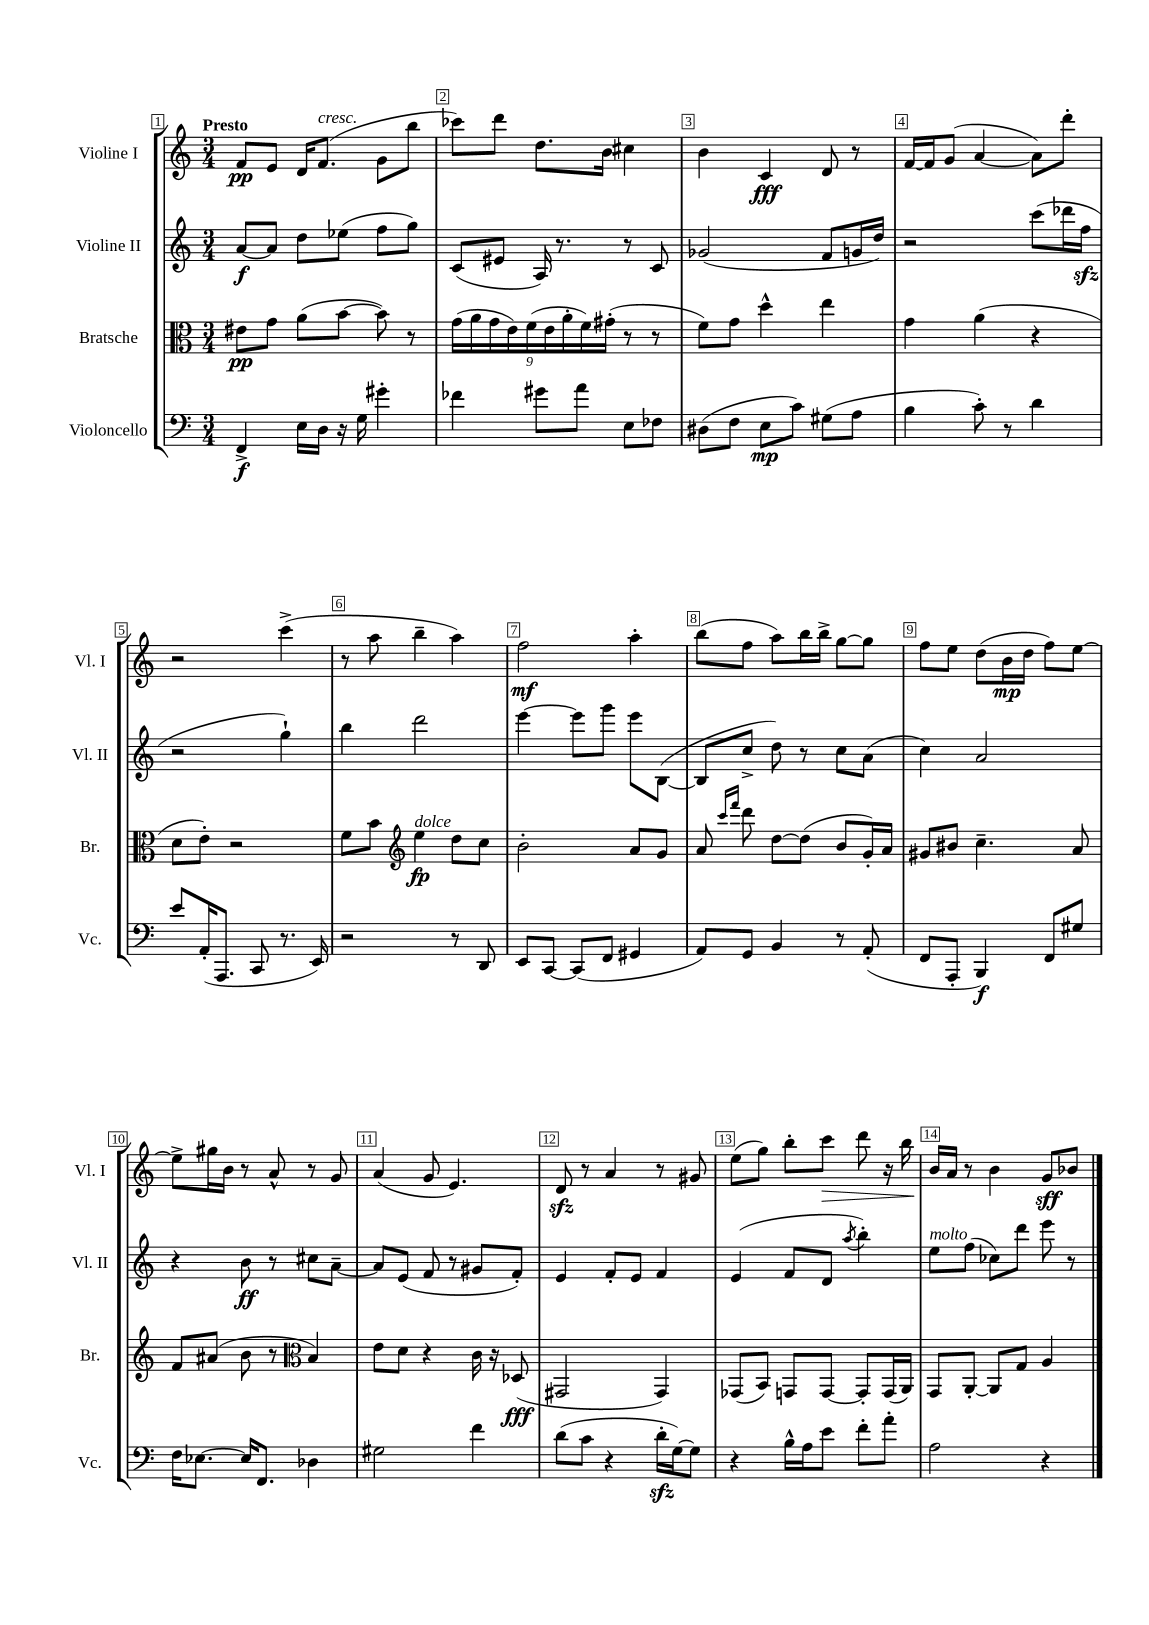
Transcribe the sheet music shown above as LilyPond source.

<<
\new StaffGroup <<
\new Staff = "s0" \with { instrumentName = "Violine I" shortInstrumentName = "Vl. I" } {
    \clef treble \key c \major \numericTimeSignature \time 3/4 \tempo "Presto"
    \autoBeamOff f'8[\pp e'8] d'16[ f'8.]^\markup { \italic "cresc." }( g'8[ b''8] |
    ces'''8[) d'''8] d''8.[ b'16] cis''4 |
    b'4 c'4\fff d'8 r8 |
    f'16[~ f'16 g'8]( a'4~ a'8[) d'''8]-. |
    r2 c'''4->( |
    r8 a''8 b''4-- a''4) |
    f''2\mf a''4-. |
    b''8[( f''8] a''8[) b''16 b''16]-> g''8[~ g''8] |
    f''8[ e''8] d''8[( b'16\mp d''16] f''8[) e''8]~ |
    e''8[-> gis''16 b'16] r8 a'8-^ r8 g'8 |
    a'4( g'8 e'4.) |
    d'8\sfz r8 a'4 r8 gis'8 |
    e''8[( g''8]) b''8[-. c'''8]\> d'''8 r16 b''16 |
    b'16[\! a'16] r8 b'4 g'8[\sff bes'8] \bar "|." |
}
\new Staff = "s1" \with { instrumentName = "Violine II" shortInstrumentName = "Vl. II" } {
    \clef treble \key c \major \numericTimeSignature \time 3/4
    \autoBeamOff a'8[~\f a'8] d''8[ ees''8]( f''8[ g''8]) |
    c'8[( eis'8] a16) r8. r8 c'8 |
    ges'2( f'8[ g'16 d''16]) |
    r2 c'''8[( des'''16 f''16]\sfz |
    r2 g''4-!) |
    b''4 d'''2 |
    e'''4~ e'''8[ g'''8] e'''8[ b8]~( |
    b8[ c''8]-> d''8) r8 c''8[ a'8]( |
    c''4) a'2 |
    r4 b'8\ff r8 cis''8[ a'8]~-- |
    a'8[ e'8]( f'8 r8 gis'8[ f'8]-.) |
    e'4 f'8[-. e'8] f'4 |
    e'4( f'8[ d'8] \acciaccatura { a''8 } b''4-.) |
    e''8[^\markup { \italic "molto" } f''8]( ces''8[) d'''8] e'''8 r8 \bar "|." |
}
\new Staff = "s2" \with { instrumentName = "Bratsche" shortInstrumentName = "Br." } {
    \clef alto \key c \major \numericTimeSignature \time 3/4
    \autoBeamOff eis'8[\pp g'8] a'8[( b'8]~ b'8) r8 |
    \tuplet 9/8 { g'16[( a'16 g'16 e'16) f'16( e'16 a'16-. f'16) gis'16]-.( } r8 r8 |
    f'8[) g'8] d''4-^ e''4 |
    g'4 a'4( r4 |
    d'8[ e'8]-.) r2 |
    f'8[ b'8] \clef treble e''4\fp^\markup { \italic "dolce" } d''8[ c''8] |
    b'2-. a'8[ g'8] |
    a'8 \grace { c'''16[ f'''16] } d'''8 d''8[~ d''8]( b'8[ g'16-.) a'16] |
    gis'8[ bis'8] c''4.-- a'8 |
    f'8[ ais'8]( b'8 r8 \clef alto b4) |
    e'8[ d'8] r4 c'16 r16 des8\fff( |
    gis,2 gis,4) |
    ges,8[( b,8]) g,8[ g,8]~ g,8[-. g,16( a,16]) |
    g,8[ a,8]~-. a,8[ g8] a4 \bar "|." |
}
\new Staff = "s3" \with { instrumentName = "Violoncello" shortInstrumentName = "Vc." } {
    \clef bass \key c \major \numericTimeSignature \time 3/4
    \autoBeamOff f,4->\f e16[ d16] r16 g16 gis'4-. |
    fes'4 gis'8[ a'8] e8[ fes8] |
    dis8[( f8] e8[\mp c'8]) gis8[( a8] |
    b4 c'8-.) r8 d'4 |
    e'8[ a,16-.( a,,8.] c,8 r8. e,16) |
    r2 r8 d,8 |
    e,8[ c,8]~ c,8[( f,8] gis,4 |
    a,8[) g,8] b,4 r8 a,8-.( |
    f,8[ a,,8]-. b,,4\f) f,8[ gis8] |
    f16[ ees8.]~ ees16[ f,8.] des4 |
    gis2 f'4 |
    d'8[( c'8] r4 d'16[-.\sfz g16~) g8] |
    r4 b16[-^ a16 e'8] f'8[-. a'8]-. |
    a2 r4 \bar "|." |
}
>>
>>
\layout { \context { \Score \override BarNumber.break-visibility = ##(#f #t #t) barNumberVisibility = #all-bar-numbers-visible \override BarNumber.stencil = #(make-stencil-boxer 0.1 0.3 ly:text-interface::print) } }
